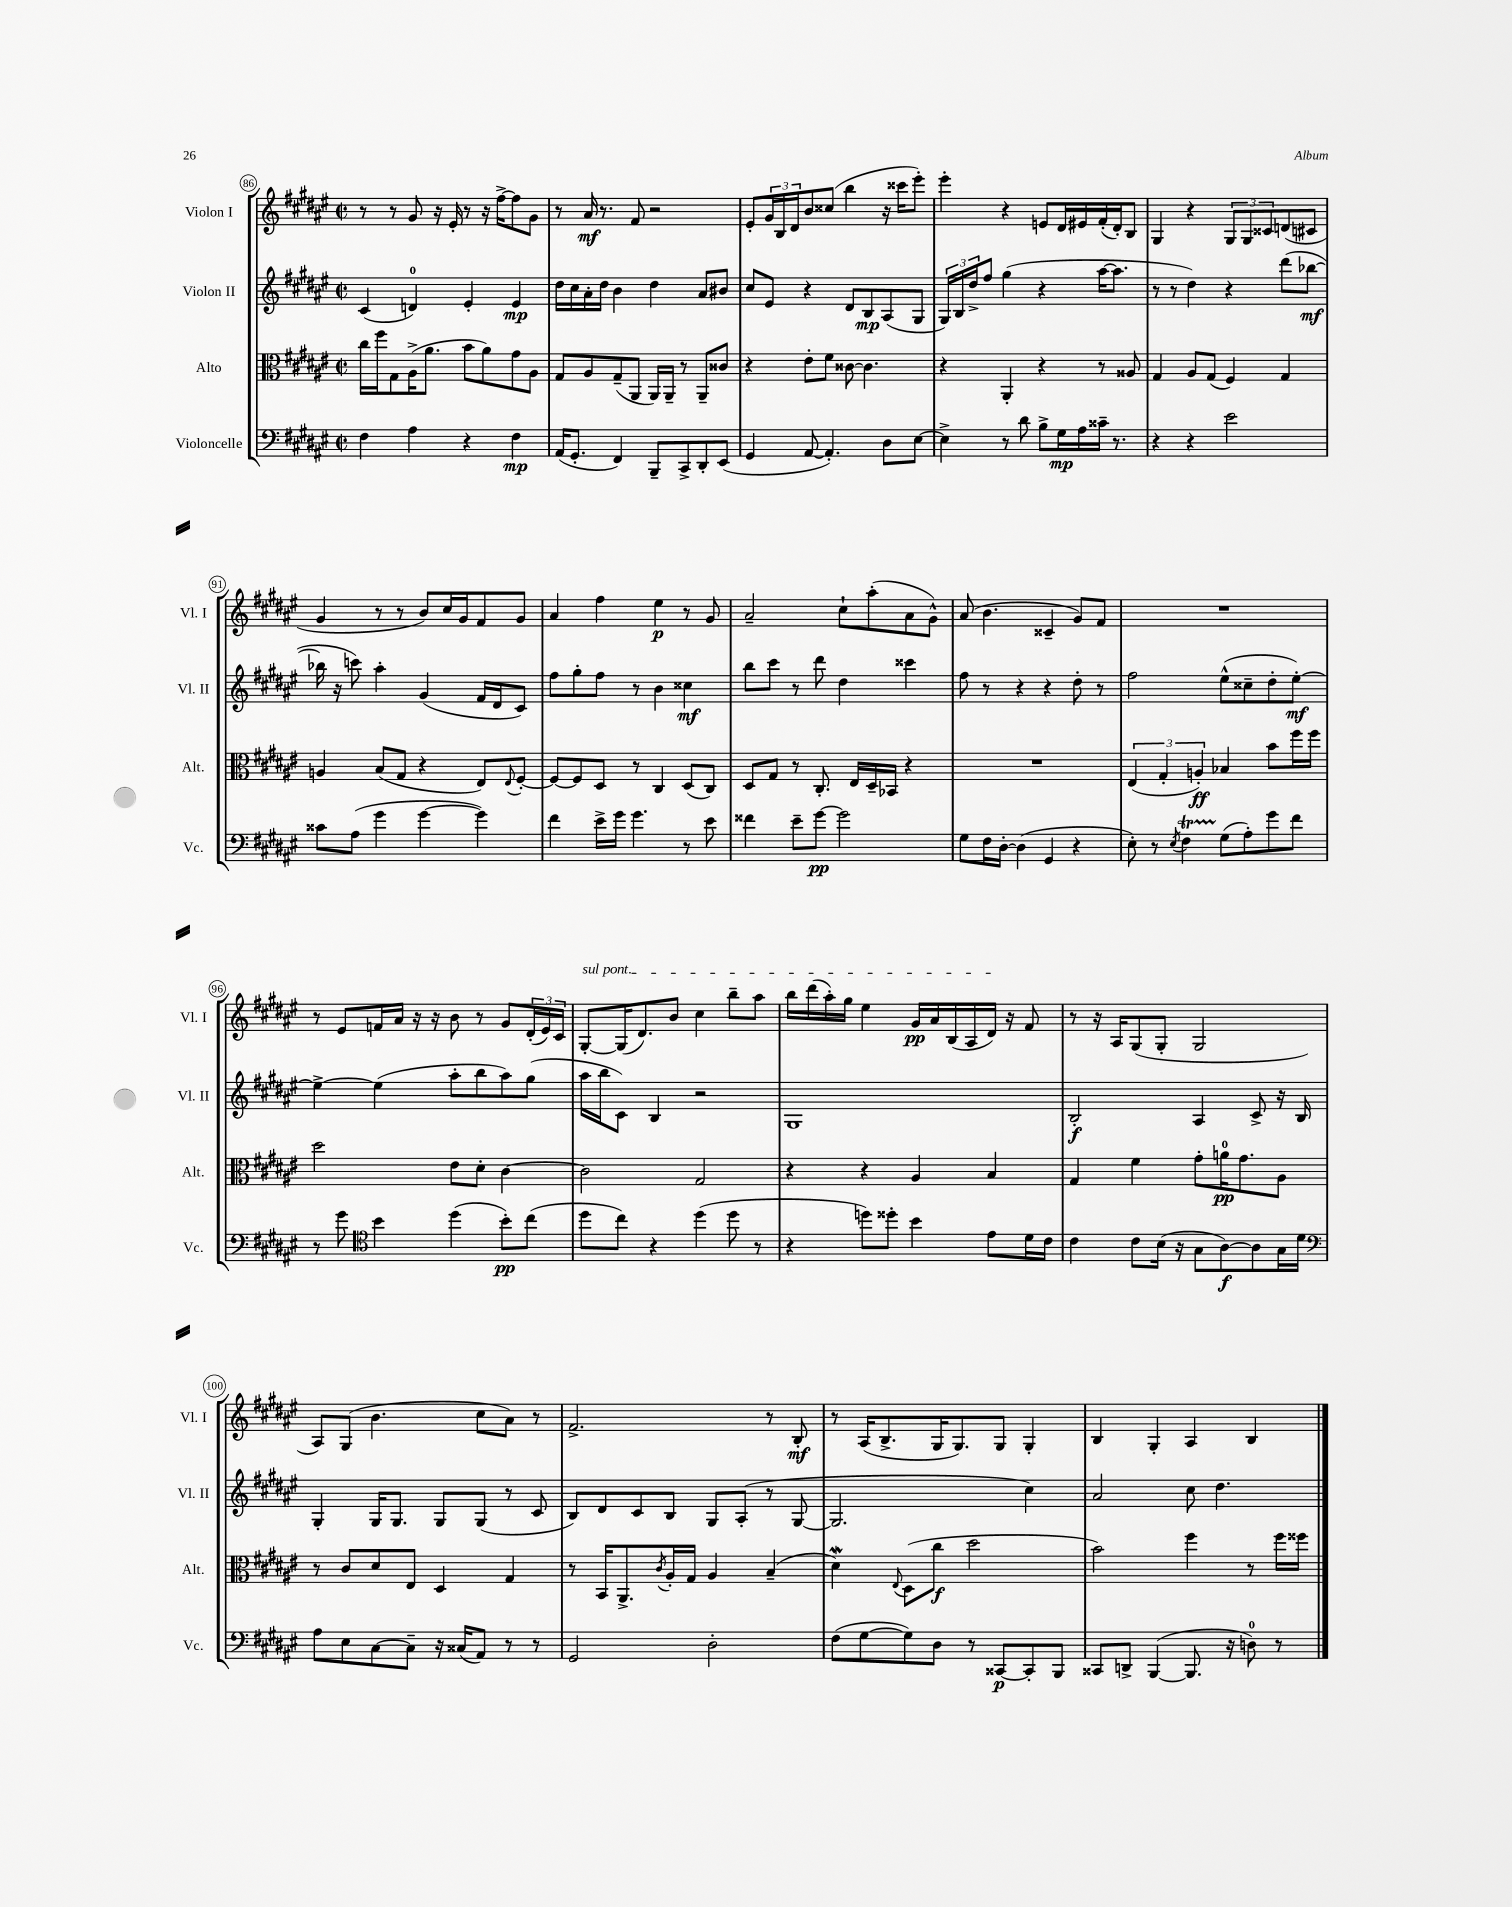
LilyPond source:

<<
\new StaffGroup <<
\new Staff = "s0" \with { instrumentName = "Violon I" shortInstrumentName = "Vl. I" } {
    \clef treble \key fis \major \defaultTimeSignature \time 2/2
    r8 r8 gis'8 r16 eis'16-. r8 r16 fis''16~-> fis''8 gis'8 |
    r8 ais'16\mf r8. fis'8 r2 |
    eis'8-. \tuplet 3/2 { gis'16 b16 dis'16 } b'8 cisis''8( b''4 r16 cisis'''16 eis'''8-.) |
    eis'''4-. r4 e'8 dis'16 eis'16 fis'16-.( dis'16-.) b8 |
    gis4 r4 \tuplet 3/2 { gis8 gis8 cisis'8 } d'8( cis'8 |
    gis'4 r8 r8 b'8) cis''16 gis'16 fis'8 gis'8 |
    ais'4 fis''4 eis''4\p r8 gis'8 |
    ais'2-- cis''8-! ais''8-.( ais'8 gis'8-^) |
    ais'8( b'4. cisis'4-- gis'8) fis'8 |
    R1 |
    r8 eis'8 f'16 ais'16 r16 r16 b'8 r8 gis'8 \tuplet 3/2 { dis'16-.( eis'16) cis'16 } |
    \once \override TextSpanner.bound-details.left.text = \markup { \italic "sul pont." } gis8~-.\startTextSpan gis16( dis'8.) b'8 cis''4 b''8-- ais''8 |
    b''16 dis'''16( ais''16-.) gis''16 eis''4 gis'16\pp ais'16 b16( ais16 dis'16\stopTextSpan) r16 fis'8 |
    r8 r16 ais16 gis8( gis8-. gis2 |
    ais8) gis8( b'4. cis''8 ais'8) r8 |
    fis'2.-> r8 b8-.\mf |
    r8 ais16( b8.-> gis16 gis8.) gis8 gis4-. |
    b4 gis4-. ais4 b4 \bar "|." |
}
\new Staff = "s1" \with { instrumentName = "Violon II" shortInstrumentName = "Vl. II" } {
    \clef treble \key fis \major \defaultTimeSignature \time 2/2
    cis'4( d'4-0) eis'4-. eis'4\mp |
    dis''16 cis''16 ais'16-. dis''16 b'4 dis''4 ais'8 bis'8 |
    cis''8 eis'8 r4 dis'8 b8\mp ais8( gis8 |
    \tuplet 3/2 { gis16) b16 dis''16-> } fis''8 gis''4( r4 ais''16~ ais''8. |
    r8 r8 dis''4) r4 dis'''8( bes''8~\mf |
    bes''16 r16 c'''8) ais''4-. gis'4( fis'16 dis'16 cis'8) |
    fis''8 gis''8-. fis''8 r8 b'4 cisis''4\mf |
    b''8 cis'''8 r8 dis'''8 dis''4 cisis'''4 |
    fis''8 r8 r4 r4 dis''8-. r8 |
    fis''2 eis''8-^( cisis''8-- dis''8-. eis''8~-.\mf) |
    eis''4~-> eis''4( ais''8-. b''8 ais''8) gis''8( |
    ais''16 b''16 cis'8) b4 r2 |
    gis1 |
    b2-.\f ais4 cis'8-> r16 b16 |
    gis4-. gis16 gis8. gis8 gis8( r8 cis'8 |
    b8) dis'8 cis'8 b8 gis8 ais8-.( r8 gis8~ |
    gis2. cis''4) |
    ais'2 cis''8 dis''4. \bar "|." |
}
\new Staff = "s2" \with { instrumentName = "Alto" shortInstrumentName = "Alt." } {
    \clef alto \key fis \major \defaultTimeSignature \time 2/2
    cis''16 fis''16 gis8 ais16->( ais'8. b'8 ais'8) gis'8 ais8 |
    gis8 ais8 gis8--( ais,8 ais,16) ais,16-- r8 ais,8-- cisis'8 |
    r4 eis'8-. fis'8 cisis'8~ cisis'4. |
    r4 ais,4-. r4 r8 aisis8 |
    gis4 ais8 gis8( fis4) gis4 |
    a4 b8( gis8 r4 eis8) \appoggiatura { eis8 } fis8~-. |
    fis8~ fis8 dis8 r8 cis4 dis8( cis8) |
    dis8 gis8 r8 cis8.-. eis16 dis16-- bes,16 r4 |
    R1 |
    \tuplet 3/2 { eis4( gis4-. a4-.\ff) } bes4 b'8 fis''16 fis''16 |
    dis''2 eis'8 dis'8-. cis'4~ |
    cis'2 gis2 |
    r4 r4 ais4 b4 |
    gis4 fis'4 gis'8-. a'16-0\pp gis'8. ais8 |
    r8 cis'8 dis'8 eis8 dis4 gis4 |
    r8 b,16 ais,8.-> \acciaccatura { cis'8 } ais16-. gis16 ais4 b4--( |
    dis'4\mordent) \appoggiatura { eis8 } dis8( cis''8\f dis''2 |
    b'2) fis''4 r8 fis''16 fisis''16 \bar "|." |
}
\new Staff = "s3" \with { instrumentName = "Violoncelle" shortInstrumentName = "Vc." } {
    \clef bass \key fis \major \defaultTimeSignature \time 2/2
    fis4 ais4 r4 fis4\mp |
    ais,16( gis,8.-. fis,4) b,,8-- cis,8-> dis,8-. eis,8( |
    gis,4 ais,8~ ais,4.-.) dis8 eis8~ |
    eis4-> r8 dis'8 b8-> gis16\mp ais16 cisis'16-- r8. |
    r4 r4 eis'2 |
    cisis'8 ais8( gis'4 gis'4~ gis'4) |
    fis'4 eis'16-> gis'16 gis'4. r8 eis'8 |
    fisis'4 eis'8-- gis'8~\pp gis'2 |
    gis8 fis16 dis16~-. dis4( gis,4 r4 |
    eis8-.) r8 \acciaccatura { eis8 } fis4\startTrillSpan gis8\stopTrillSpan( ais8-.) gis'8 fis'8 |
    r8 gis'8 \clef tenor b'4 dis''4( b'8-.\pp) cis''8( |
    dis''8 cis''8) r4 dis''4( dis''8 r8 |
    r4 d''8) disis''8-. b'4 eis'8 dis'16 cis'16 |
    cis'4 cis'8 b16( r16 gis8 ais8~\f) ais8 gis16 dis'16 |
    \clef bass ais8 eis8 cis8~ cis8-- r16 cisis16( ais,8) r8 r8 |
    gis,2 dis2-. |
    fis8( gis8~ gis8) dis8 r8 cisis,8~\p cisis,8-. b,,8 |
    cisis,8 d,8-> b,,4~( b,,8. r16 d8-0) r8 \bar "|." |
}
>>
>>
\layout { \context { \Score currentBarNumber = #86 \override BarNumber.stencil = #(make-stencil-circler 0.1 0.3 ly:text-interface::print) } }
